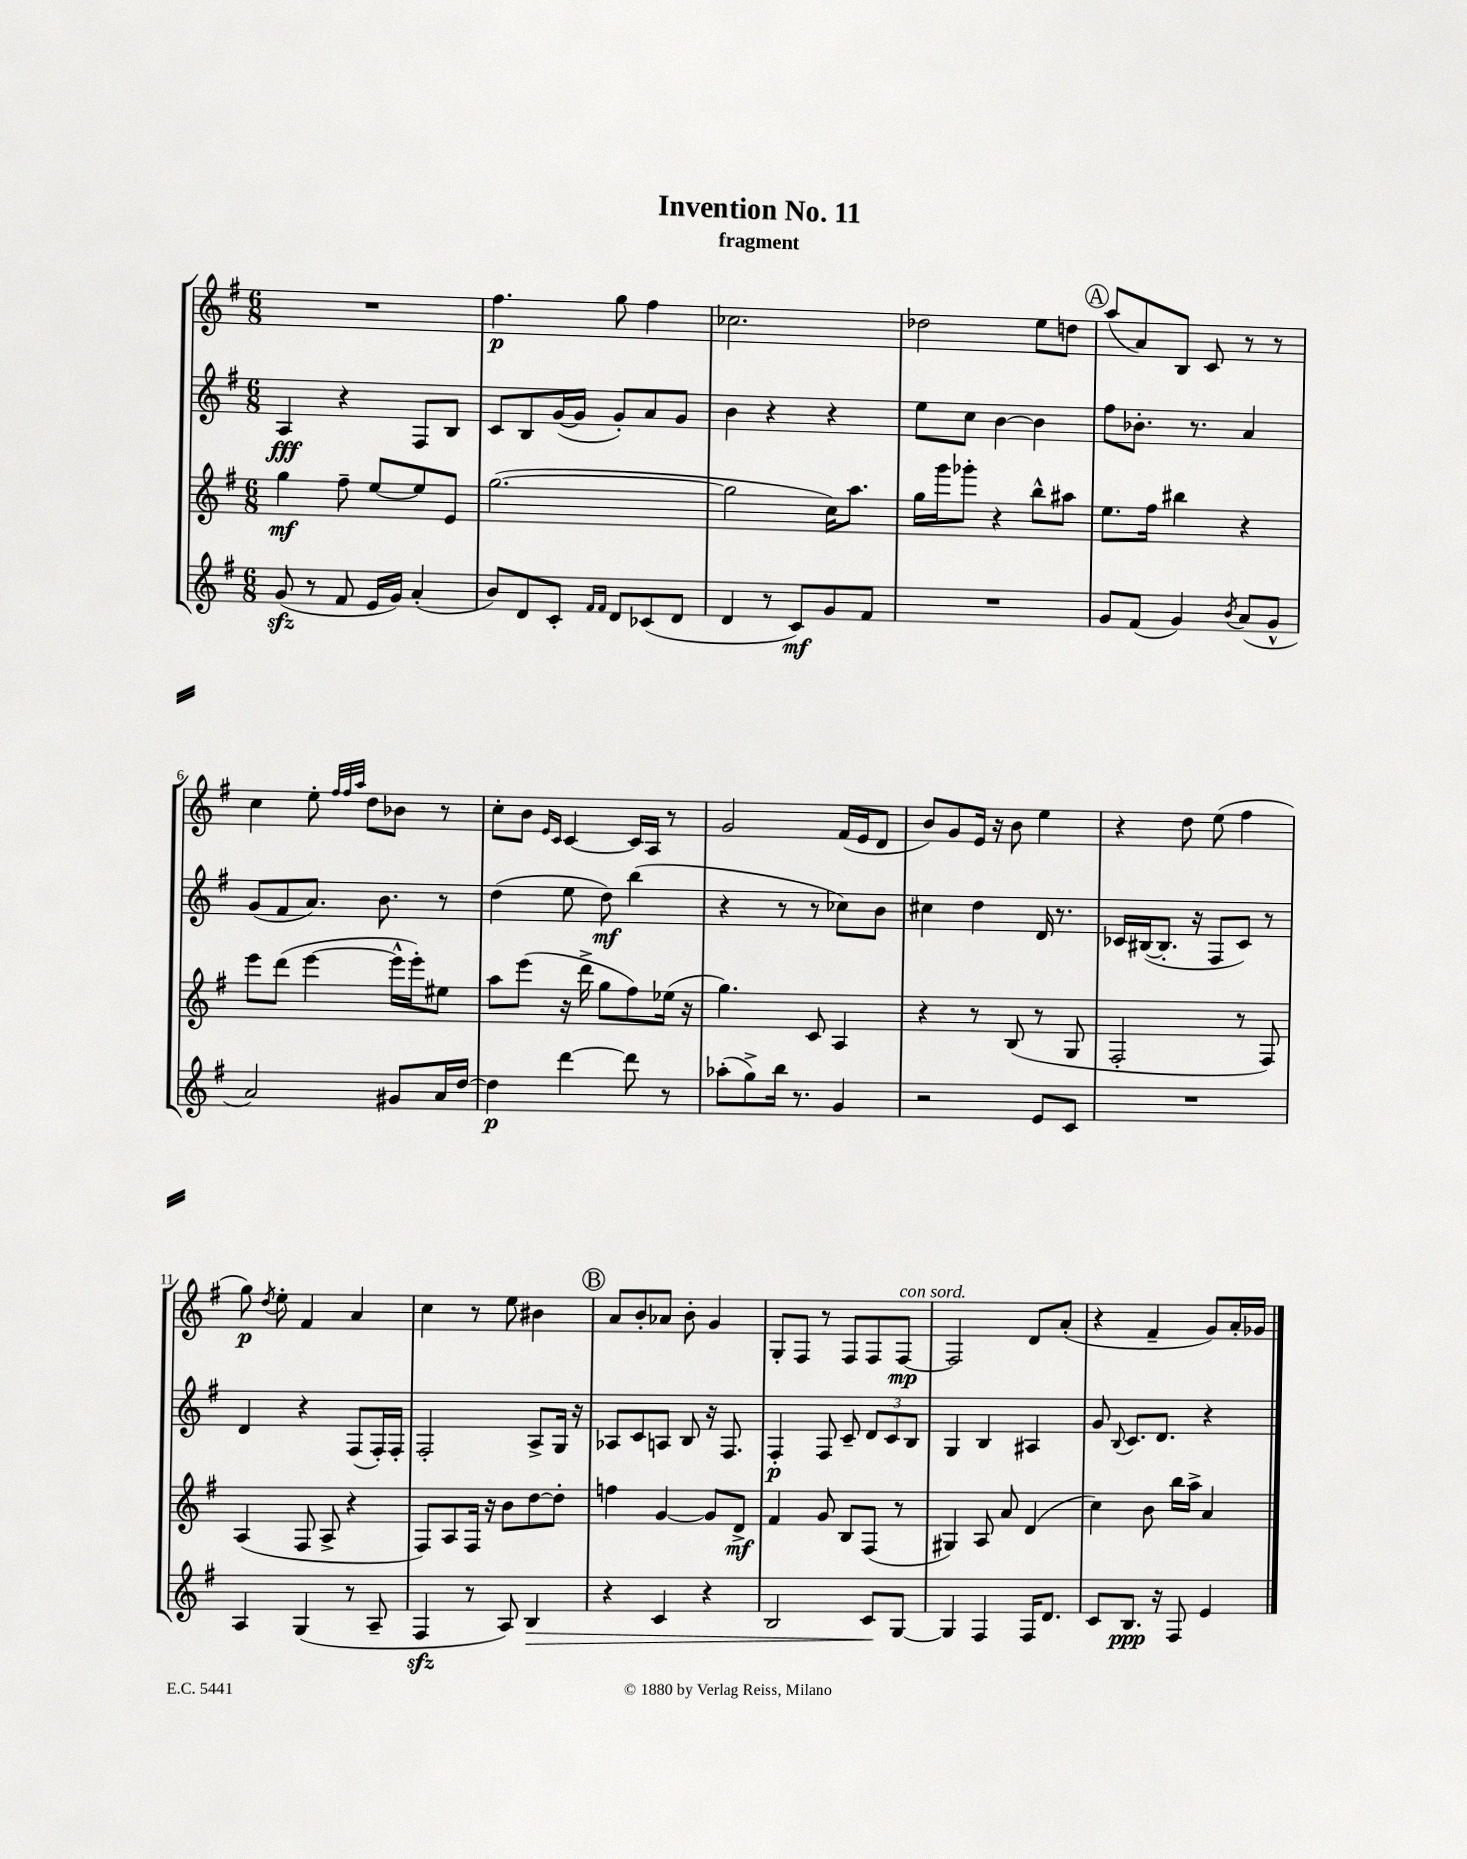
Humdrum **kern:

**kern	**kern	**kern	**kern
*staff4	*staff3	*staff2	*staff1
*clefG2	*clefG2	*clefG2	*clefG2
*k[f#]	*k[f#]	*k[f#]	*k[f#]
*M6/8	*M6/8	*M6/8	*M6/8
(8g/	4gg\	4A/	2.r
8r	.	.	.
8f#/	8ff#~\	4r	.
16e/LL	[8ee/L	.	.
16g/JJ)	.	.	.
(4a'/	8ee/]	8F#/L	.
.	8e/J	8B/J	.
=	=	=	=
8b/L)	([2.gg\	8c/L	4.ff#\
8d/	.	8B/	.
8c'/J	.	([16g/L	.
.	.	16g/]JJ	.
16qqf#/LL	.	.	.
16qqf#/JJ	.	.	.
8d/L	.	8g'/L)	8gg\
(8c-/	.	8a/	4ff#\
8d/J	.	8g/J	.
=	=	=	=
4d/	2gg\]	4b\	2.cc-\
8r	.	4r	.
8c/L)	.	.	.
8g/	16cc\LK)	4r	.
.	8.aa\J	.	.
8f#/J	.	.	.
=	=	=	=
2.r	16gg\LL	8ee\L	2dd-\
.	16ggg\J	.	.
.	8ggg-'\J	8cc\J	.
.	4r	[4b\	.
.	8bb^^\L	4b\]	8ee\L
.	8aa#\J	.	8dd\J
=	=	=	=
8g/L	8.ee\L	8ff#\L	(8aa/L
(8f#/J	.	8.b-'\J	8a/)
.	16ff#\Jk	.	.
4g/)	4bb#\	.	8B/J
.	.	8.r	.
.	.	.	8c/
8qb/	.	.	.
(8a/L	4r	4a/	8r
8g^^/J	.	.	8r
=	=	=	=
2a/)	8eee\L	(8g/L	4cc\
.	(8ddd\J	8f#/	.
.	[4eee\	8.a/J)	8ee'\
.	.	.	32qqff#/LLL
.	.	.	32qqff#/
.	.	.	32qqaa/JJJ
.	.	.	8dd\L
.	.	8.b\	.
8g#/L	16eee^^\]LL	.	8b-\J
.	16eee'\J)	.	.
16a/L	8ee#\J	8r	8r
[16dd/JJ	.	.	.
=	=	=	=
4dd\]	8aa\L	(4dd\	8cc'\L
.	(8eee\J	.	8b\J
.	.	.	16qqe/LL
.	.	.	16qqc/JJ
[4ddd\	16r	8ee\	[4c/
.	16ddd^\	.	.
.	8gg\L	8dd\)	.
8ddd\]	8ff#\)	(4bb\	16c/]LL
.	.	.	16A/JJ
8r	(16ee-\Jk	.	8r
.	16r	.	.
=	=	=	=
(8aa-'\L	4.gg\)	4r	2g/
8gg^\)	.	.	.
16bb\Jk	.	8r	.
8.r	.	.	.
.	8c/	8r	.
4g/	4A/	8cc-\L)	(16f#/LL
.	.	.	16e/J
.	.	8b\J	8d/J
=	=	=	=
2r	4r	4cc#\	8b/L)
.	.	.	8g/
.	8r	4dd\	16e/Jk
.	.	.	16r
.	(8B/	.	8b\
8e/L	8r	16d/	4ee\
.	.	8.r	.
8c/J	8G/	.	.
=	=	=	=
2.r	2F#'/	16c-/LL	4r
.	.	([16B#/J	.
.	.	8.B#'/]J	.
.	.	.	8dd\
.	.	16r	.
.	.	8F#/L	(8ee\
.	8r	8c-/J)	4ff#\
.	8F#/)	8r	.
=	=	=	=
4A/	(4A/	4d/	8gg\)
.	.	.	8qdd/
.	.	.	8ee'\
(4G/	8F#/	4r	4f#/
.	8A^/	.	.
8r	4r	(8F#/L	4a/
8A~/	.	16F#'/L)	.
.	.	16F#'/JJ	.
=	=	=	=
4F#/	8F#/L)	2F#'/	4cc\
.	8A/	.	.
8r	16F#/Jk	.	8r
.	16r	.	.
8A/)	8b\L	.	8ee\
4B/	[8dd\	8A^/L	4b#\
.	8dd'\]J	16G/Jk	.
.	.	16r	.
=	=	=	=
4r	4ff\	8A-/L	8a/L
.	.	8c/	8b'/
4c/	[4g/	8A/J	8a-/J
.	.	8B/	8b'\
4r	8g/]L	16r	4g/
.	.	8.F#/	.
.	8d^/J	.	.
=	=	=	=
2B/	4f#/	4F#'/	8G'/L
.	.	.	8F#/J
.	8g/	8F#/	8r
.	8B/L	8c~/	8F#/L
8c/L	(8F#/J	12d/L	8F#/
.	.	12c/	.
[8G/J	8r	.	[8F#/J
.	.	12B/J	.
=	=	=	=
4G/]	4G#/)	4G/	2F#/]
4F#/	8A/	4B/	.
.	8a/	.	.
16F#/LK	(4d/	4A#/	8d/L
8.d/J	.	.	.
.	.	.	(8a'/J
=	=	=	=
8c/L	4cc\)	8g/	4r
.	.	8qqB/	.
8.B/J	.	8.c/L	.
.	8b\	.	4f#~/
16r	.	8.d/J	.
8F#/	16bb\LL	.	.
.	16aa^\JJ	.	.
4e/	4a/	4r	8g/L)
.	.	.	16a'/L
.	.	.	16g-/JJ
==	==	==	==
*-	*-	*-	*-
